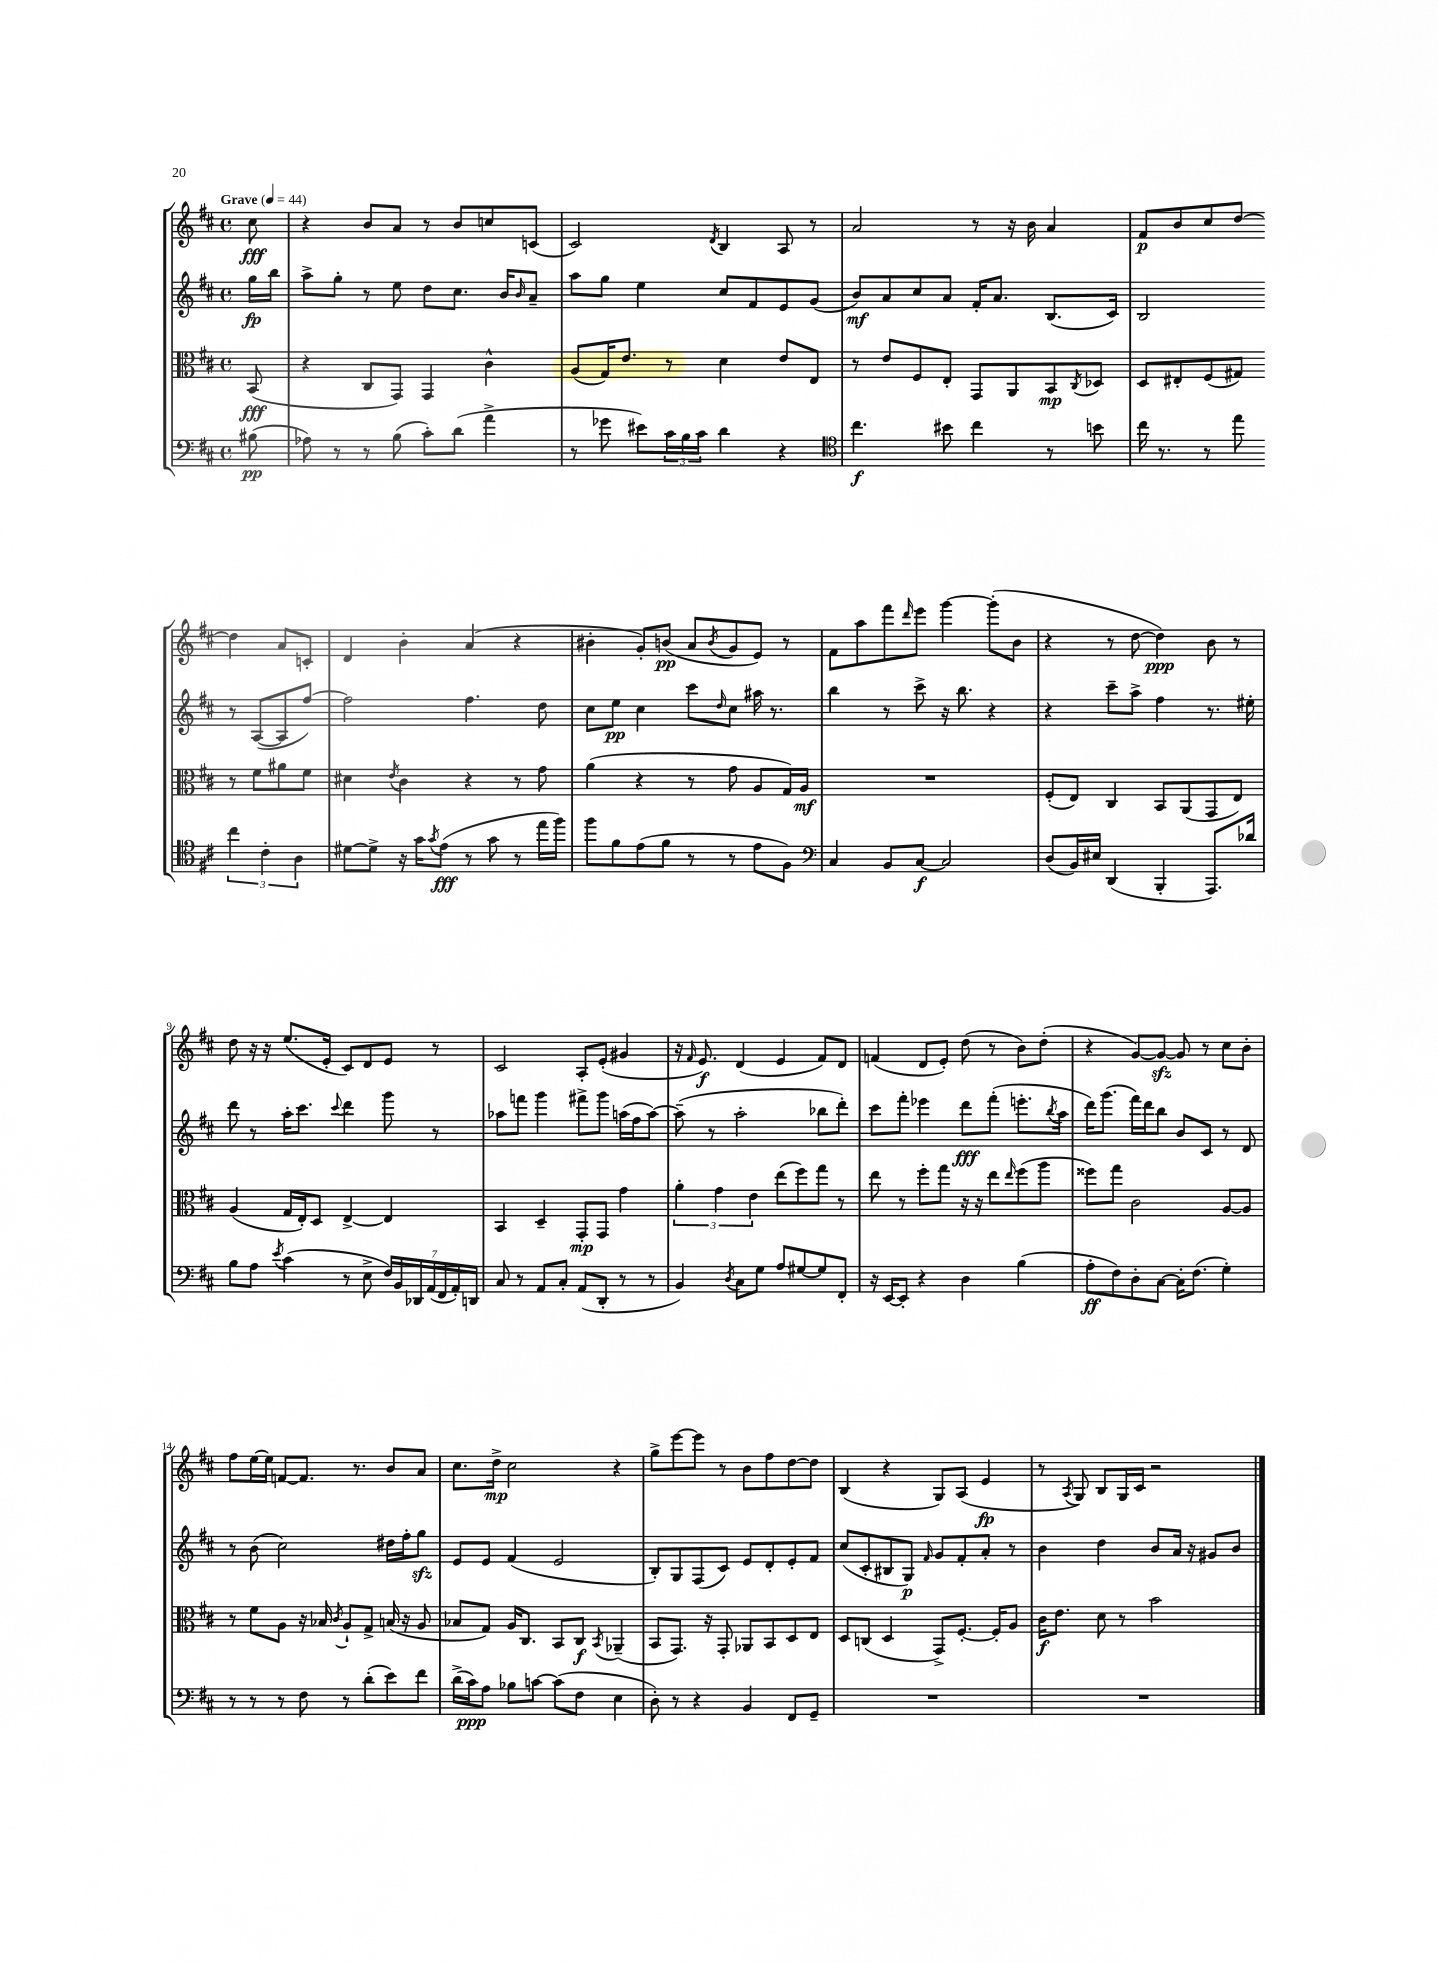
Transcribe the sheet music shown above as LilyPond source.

<<
\new StaffGroup <<
\new Staff = "s0" {
    \clef treble \key d \major \defaultTimeSignature \time 4/4 \partial 8 \tempo "Grave" 4 = 44
    cis''8\fff |
    r4 b'8 a'8 r8 b'8 c''8 c'8( |
    cis'2) \acciaccatura { d'8 } b4 a8 r8 |
    a'2 r8 r16 b'16 a'4 |
    fis'8\p b'8 cis''8 d''8~ d''4 a'8 c'8-. |
    d'4 b'4-. a'4( r4 |
    bis'4-. g'8-.) b'8\pp( a'8 \acciaccatura { b'8 } g'8 e'8) r8 |
    fis'8 a''8 fis'''8 \grace { d'''16 } e'''8 g'''4~ g'''8-.( b'8 |
    r4 r8 d''8~ d''4\ppp) b'8 r8 |
    d''8 r16 r16 e''8.( e'16-. cis'8) d'8 e'8 r8 |
    cis'2 a8-. e'8-.( gis'4 |
    r16 \grace { fis'16 } e'8.\f) d'4( e'4 fis'8) d'8 |
    f'4( d'8 e'8-.) d''8( r8 b'8) d''8-.( |
    r4 g'8~) g'8~\sfz g'8 r8 cis''8 b'8-. |
    fis''8 e''16~ e''16 f'8~ f'8. r8. b'8 a'8 |
    cis''8. d''16->\mp cis''2 r4 |
    g''8-> e'''8~ e'''8 r8 b'8 fis''8 d''8~ d''8 |
    b4( r4 g8) a8( e'4\fp |
    r8 \acciaccatura { a8 } g8) b8 g16 cis'16 r2 \bar "|." |
}
\new Staff = "s1" {
    \clef treble \key d \major \defaultTimeSignature \time 4/4 \partial 8
    g''16\fp b''16 |
    a''8-> g''8-. r8 e''8 d''8 cis''8. b'16 \grace { b'16 } a'8-- |
    a''8 g''8 e''4 cis''8 fis'8 e'8 g'8( |
    b'8\mf) a'8 cis''8 a'8 fis'16-. a'8. b8.( cis'16) |
    b2 r8 a8~( a8 fis''8~) |
    fis''2 fis''4. d''8 |
    cis''8 e''8\pp cis''4 cis'''8 \grace { d''16 } cis''8 ais''16 r8. |
    b''4 r8 cis'''8-> r16 b''8. r4 |
    r4 cis'''8-- a''8-> fis''4 r8. eis''16-. |
    d'''8 r8 a''16-. cis'''8. \appoggiatura { cis'''8 } d'''4 g'''8 r8 |
    aes''8 f'''8 g'''4 fis'''8-> g'''8 a''16( fis''16 a''8~) |
    a''8--( r8 a''2-. bes''8 d'''8-.) |
    cis'''8 fis'''8-. ees'''4 d'''8\fff fis'''8-.( e'''8.-. \acciaccatura { b''8 } a''16 |
    d'''16) g'''8.( fis'''16) d'''16 b''8 b'8 cis'8 r8 d'8 |
    r8 b'8( cis''2) dis''16 fis''16-. g''8\sfz |
    e'8 e'8 fis'4( e'2 |
    b8-.) g8 fis8( cis'8) e'8 d'8-. e'8-. fis'8 |
    cis''8( cis'8-. bis8 g8\p) \grace { fis'16 } g'8 fis'8-. a'8-. r8 |
    b'4 d''4 b'8 a'16 r16 gis'8 b'8 \bar "|." |
}
\new Staff = "s2" {
    \clef alto \key d \major \defaultTimeSignature \time 4/4 \partial 8
    b,8\fff( |
    r4 cis8 g,8) g,4 cis'4-^ |
    a8( g16) e'8. r8 d'4 e'8 e8 |
    r8 e'8 fis8 e8-. g,8 a,8 b,8\mp \acciaccatura { cis8 } des8 |
    d8 eis8-. fis8( gis8) r8 fis'8 ais'8 fis'8 |
    dis'4 \acciaccatura { e'8 } cis'4 r4 r8 g'8 |
    a'4( r4 r8 g'8 a8 g16) a16\mf |
    R1 |
    fis8-.( e8) cis4 b,8 a,8( g,8 e8) |
    a4( g16 e16-.) d8 e4~-> e4 |
    b,4 d4-- g,8-.\mp g,8 g'4 |
    \tuplet 3/2 { a'4-. g'4 e'4 } e''8( fis''8) g''8 r8 |
    e''8 r8 fis''8-. g''8 r16 r16 e''8 \grace { e''16 } fis''8( a''8 |
    fisis''8) g''8 cis'2 a8~ a8 |
    r8 fis'8 a8 r16 bes16 \acciaccatura { cis'8 } a8-! g8-> b16( r16 a8 |
    bes8 g8) a16 cis8. b,8 cis8\f \acciaccatura { b,8 } aes,4--( |
    b,8 g,8.) r16 g,8-. aes,8 b,8 d8 e8 |
    d8 c8( d4 g,8->) fis8.~-. fis16-. a8 |
    cis'16\f e'8. d'8 r8 b'2 \bar "|." |
}
\new Staff = "s3" {
    \clef bass \key d \major \defaultTimeSignature \time 4/4 \partial 8
    bis8\pp( |
    aes8) r8 r8 b8( cis'8-.) d'8( a'4-> |
    r8 ges'8 eis'8) \tuplet 3/2 { cis'16 b16 cis'16 } d'4 r4 |
    \clef tenor cis''4.\f bis'8 cis''4 r8 b'8 |
    cis''16 r8. r8 e''8 \tuplet 3/2 { cis''4 cis'4-. a4 } |
    dis'8~ dis'8-> r16 g'16 \acciaccatura { g'8 } e'8\fff( r8 g'8 r8 e''16 fis''16) |
    fis''8 fis'8 e'8( fis'8 r8 r8 e'8 fis8) |
    \clef bass cis4 b,8 cis8~\f cis2 |
    d8( b,16) eis16 d,4( b,,4-. a,,8.) des'16 |
    b8 a8 \acciaccatura { e'8 } cis'4( r8 e8-> \tuplet 7/4 { fis16) b,16 des,16 a,16( fis,16 a,16-.) d,16 } |
    cis8 r8 a,8 cis8-. a,8( d,8-. r8 r8 |
    b,4) \acciaccatura { d8 } cis8 g8 a8 gis8~ gis8 fis,8-. |
    r16 e,16~ e,8-. r4 d4 b4( |
    a8-.\ff fis8) d8-. cis8~ cis16-. fis8.( g4-.) |
    r8 r8 r8 fis8 r8 d'8-.( e'8) fis'8 |
    d'16->( cis'16\ppp) a8 bes8 c'8~ c'8( fis8 e4 |
    d8-.) r8 r4 b,4 fis,8 g,8-- |
    R1 |
    R1 \bar "|." |
}
>>
>>
